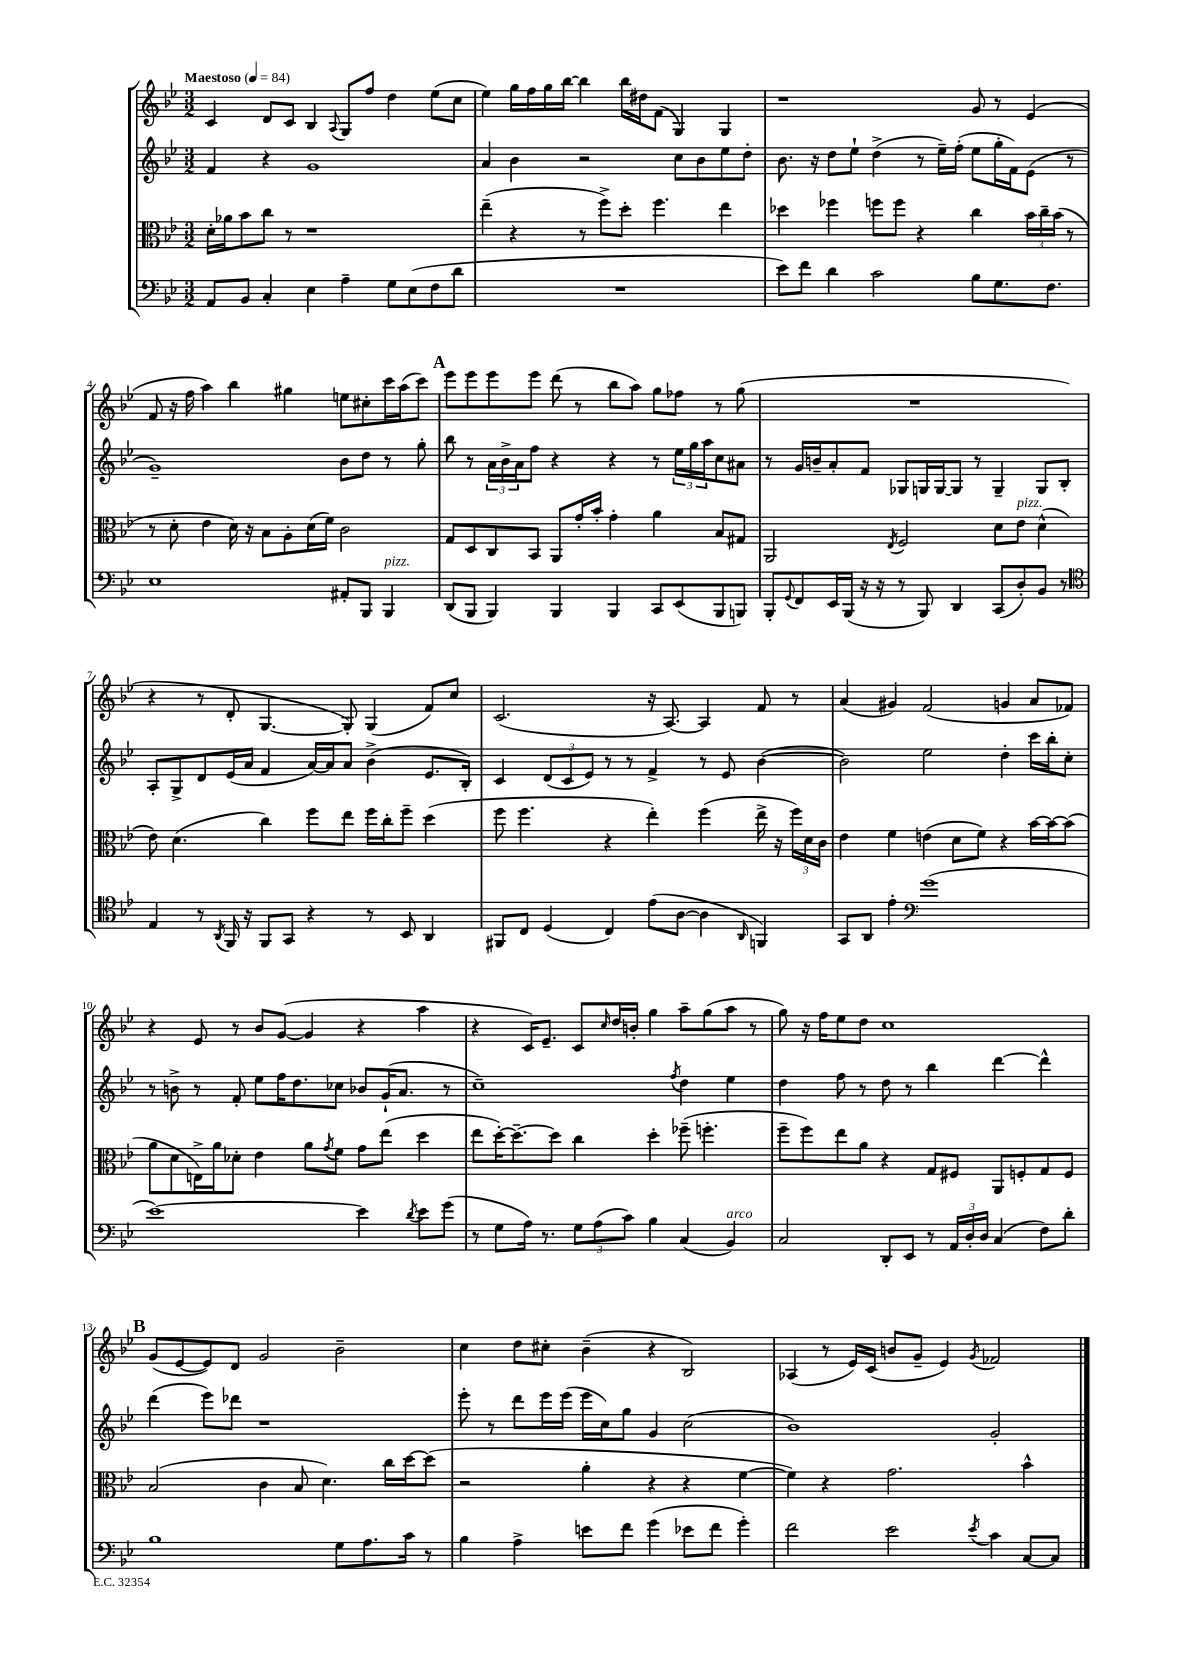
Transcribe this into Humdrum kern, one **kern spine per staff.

**kern	**kern	**kern	**kern
*staff4	*staff3	*staff2	*staff1
*clefF4	*clefC3	*clefG2	*clefG2
*k[b-e-]	*k[b-e-]	*k[b-e-]	*k[b-e-]
*M3/2	*M3/2	*M3/2	*M3/2
*MM84	*MM84	*MM84	*MM84
8AA	16d'	4f	4c
.	16a-	.	.
8BB-	8b-	.	.
4C'	8cc	4r	8d
.	8r	.	8c
4E-	1r	1g	4B-
.	.	.	8qqA
4A~	.	.	8G
.	.	.	8ff
8G	.	.	4dd
(8E-	.	.	.
8F	.	.	(8ee-
8d	.	.	8cc
=	=	=	=
1.r	(4ee-~	4a	4ee-)
.	4r	4b-	16gg
.	.	.	16ff
.	.	.	16gg
.	.	.	[16bb-
.	8r	2r	4bb-]
.	8ff^)	.	.
.	8dd'	.	16bb-
.	.	.	16dd#
.	4.ff	.	(8f
.	.	8cc	4G)
.	.	8b-	.
.	4ee-	8ee-	4G
.	.	8dd'	.
=	=	=	=
8e-)	4dd-	8.b-	1r
8f	.	.	.
.	.	16r	.
4d	4ff-	8dd	.
.	.	8ee-`	.
2c	8ff	(4dd^	.
.	8ff	.	.
.	4r	8r	.
.	.	16ee-~)	.
.	.	(16ff'	.
8B-	4cc	8ee-	8g
8.G	.	16gg'	8r
.	.	16f)	.
.	24b-	(8e-	(4e-
.	24cc~	.	.
8.F	.	.	.
.	(24b-	.	.
.	8r	8r	.
=	=	=	=
1E-	8r	1g~)	8f
.	8d'	.	16r
.	.	.	16ff
.	4e-	.	4aa)
.	16d)	.	4bb-
.	16r	.	.
.	8B-	.	.
.	8A'	.	4gg#
.	(16d	.	.
.	16f)	.	.
8AA#'	2c	8b-	8ee
8BBB-	.	8dd	8cc#'
4BBB-	.	8r	16ccc
.	.	.	(16aa
.	.	8gg'	8ccc)
=	=	=	=
(8DD	8G	8bb-	8eee-
8BBB-	8D	8r	8eee-
4BBB-)	8C	24a	8eee-
.	.	24b-^	.
.	.	24a	.
.	8BB-	8ff	8eee-
4BBB-	8AA	4r	(8ddd
.	16g'	.	8r
.	16b-'	.	.
4BBB-	4g'	4r	8bb-
.	.	.	8aa)
8CC	4a	8r	8gg
(8EE-	.	24ee-	8ff-
.	.	24gg	.
.	.	24aa	.
8BBB-	8B-	8cc	8r
8BBB)	8G#	8a#	(8gg
=	=	=	=
8BBB-'	2AA	8r	1.r
8qqGG	.	.	.
8FF	.	16g	.
.	.	16b~	.
16EE-	.	8a'	.
(16BBB-	.	.	.
16r	.	8f	.
16r	.	.	.
.	8qE-	.	.
8r	2F	8G-	.
8BBB-)	.	16G	.
.	.	[16G	.
4DD	.	8G]	.
.	.	8r	.
(8CC	8d	4G~	.
8D')	8e-	.	.
8BB-	(4d^^	8G	.
8r	.	8B-'	.
=	=	=	=
*clefC4	*	*	*
4E-	8e-)	8A'	4r
.	(4.d	8G^	.
8r	.	8d	8r
8qAA	.	.	.
16FF	.	(16e-	8d'
16r	.	16a	.
8FF	4cc)	4f	[4.G
8GG	.	.	.
4r	8ff	[16a)	.
.	.	16a]	.
.	8ee-	8a	8G'])
8r	16ff	(4b-^	(4G
.	16cc'	.	.
8BB-	8ff~	.	.
4AA	(4dd	8.e-	8f)
.	.	.	8cc
.	.	16B-')	.
=	=	=	=
8FF#	8ff	4c	(2.c
8C	4.ff	.	.
(4D	.	(12d	.
.	.	12c	.
.	.	12e-)	.
4C)	4r	8r	.
.	.	8r	.
(8e-	4ee-')	4f^	16r
.	.	.	[8.A)
[8A	.	.	.
4A]	(4ff	8r	4A]
.	.	8e-	.
16qqAA	.	.	.
4FF)	16ee-^	([4b-	8f
.	16r	.	.
.	24ff)	.	8r
.	24d	.	.
.	24c	.	.
=	=	=	=
8GG	4e-	2b-])	(4a
8AA	.	.	.
4e-'	4f	.	4g#)
*clefF4	*	*	*
(1g	(4e	2ee-	(2f
.	8d	.	.
.	8f)	.	.
.	4r	4dd'	4g
.	[16b-	16ccc	8a
.	16b-_	16bb-'	.
.	(8b-]	8cc'	8f-)
=	=	=	=
[1e-)	8a	8r	4r
.	8d	8b^	.
.	16E^)	8r	8e-
.	16a	.	.
.	8d-'	8f'	8r
.	4e-	8ee-	8b-
.	.	16ff	([8g
.	.	8.dd	.
.	8a	.	4g]
.	8qg	.	.
.	8f	8cc-	.
4e-]	8g	8b-	4r
.	(8ee-	(16g`	.
.	.	8.a	.
8qd	.	.	.
8e-	4dd	.	4aa
(8g	.	8r	.
=	=	=	=
8r	8ee-	1cc~)	4r
8G	[16dd')	.	.
.	8.dd~_	.	.
16A)	.	.	16c)
8.r	.	.	8.e-~
.	8dd]	.	.
12G	4cc	.	8c
(12A	.	.	.
.	.	.	16qqcc
.	.	.	16dd
12c)	.	.	.
.	.	.	16b'
4B-	4dd'	.	4gg
.	.	8qff	.
(4C	(8ff-~	4dd	8aa~
.	4.ff'	.	(8gg
4BB-)	.	4ee-	8aa
.	.	.	8r
=	=	=	=
2C	8ff~	4dd	8gg)
.	8ff)	.	16r
.	.	.	16ff
.	8ee-	8ff	8ee-
.	8a	8r	8dd
8DD'	4r	8dd	1cc
8EE-	.	8r	.
8r	8G	4bb-	.
24AA	8F#	.	.
24D'	.	.	.
24D	.	.	.
(4C	8AA	[4ddd	.
.	8F'	.	.
8F)	8G	4ddd^^]	.
8d'	8F	.	.
=	=	=	=
1B-	(2B-	(4ddd	(8g
.	.	.	[8e-
.	.	8eee-)	8e-])
.	.	8ddd-	8d
.	4c	1r	2g
.	8B-	.	.
.	4.d)	.	.
8G	.	.	2b-~
8.A	.	.	.
.	16cc	.	.
16c	[16dd	.	.
8r	(8dd]	.	.
=	=	=	=
4B-	2r	8eee-'	4cc
.	.	8r	.
4A^	.	8ddd	8dd
.	.	16eee-	8cc#'
.	.	(16eee-	.
8e	4a'	16eee-	(4b-~
.	.	16cc)	.
8f	.	8gg	.
(4g	4r	4g	4r
8e-	4r	(2cc	2B-)
8f	.	.	.
4g')	[4f	.	.
=	=	=	=
2f	4f])	1b-)	(4A-
.	4r	.	8r
.	.	.	16e-)
.	.	.	(16c
2e-	2.g	.	8b
.	.	.	8g~
.	.	.	4e-)
8qe-	.	.	8qg
4c	.	2g'	2f-
[8C	4b-^^	.	.
8C]	.	.	.
==	==	==	==
*-	*-	*-	*-
